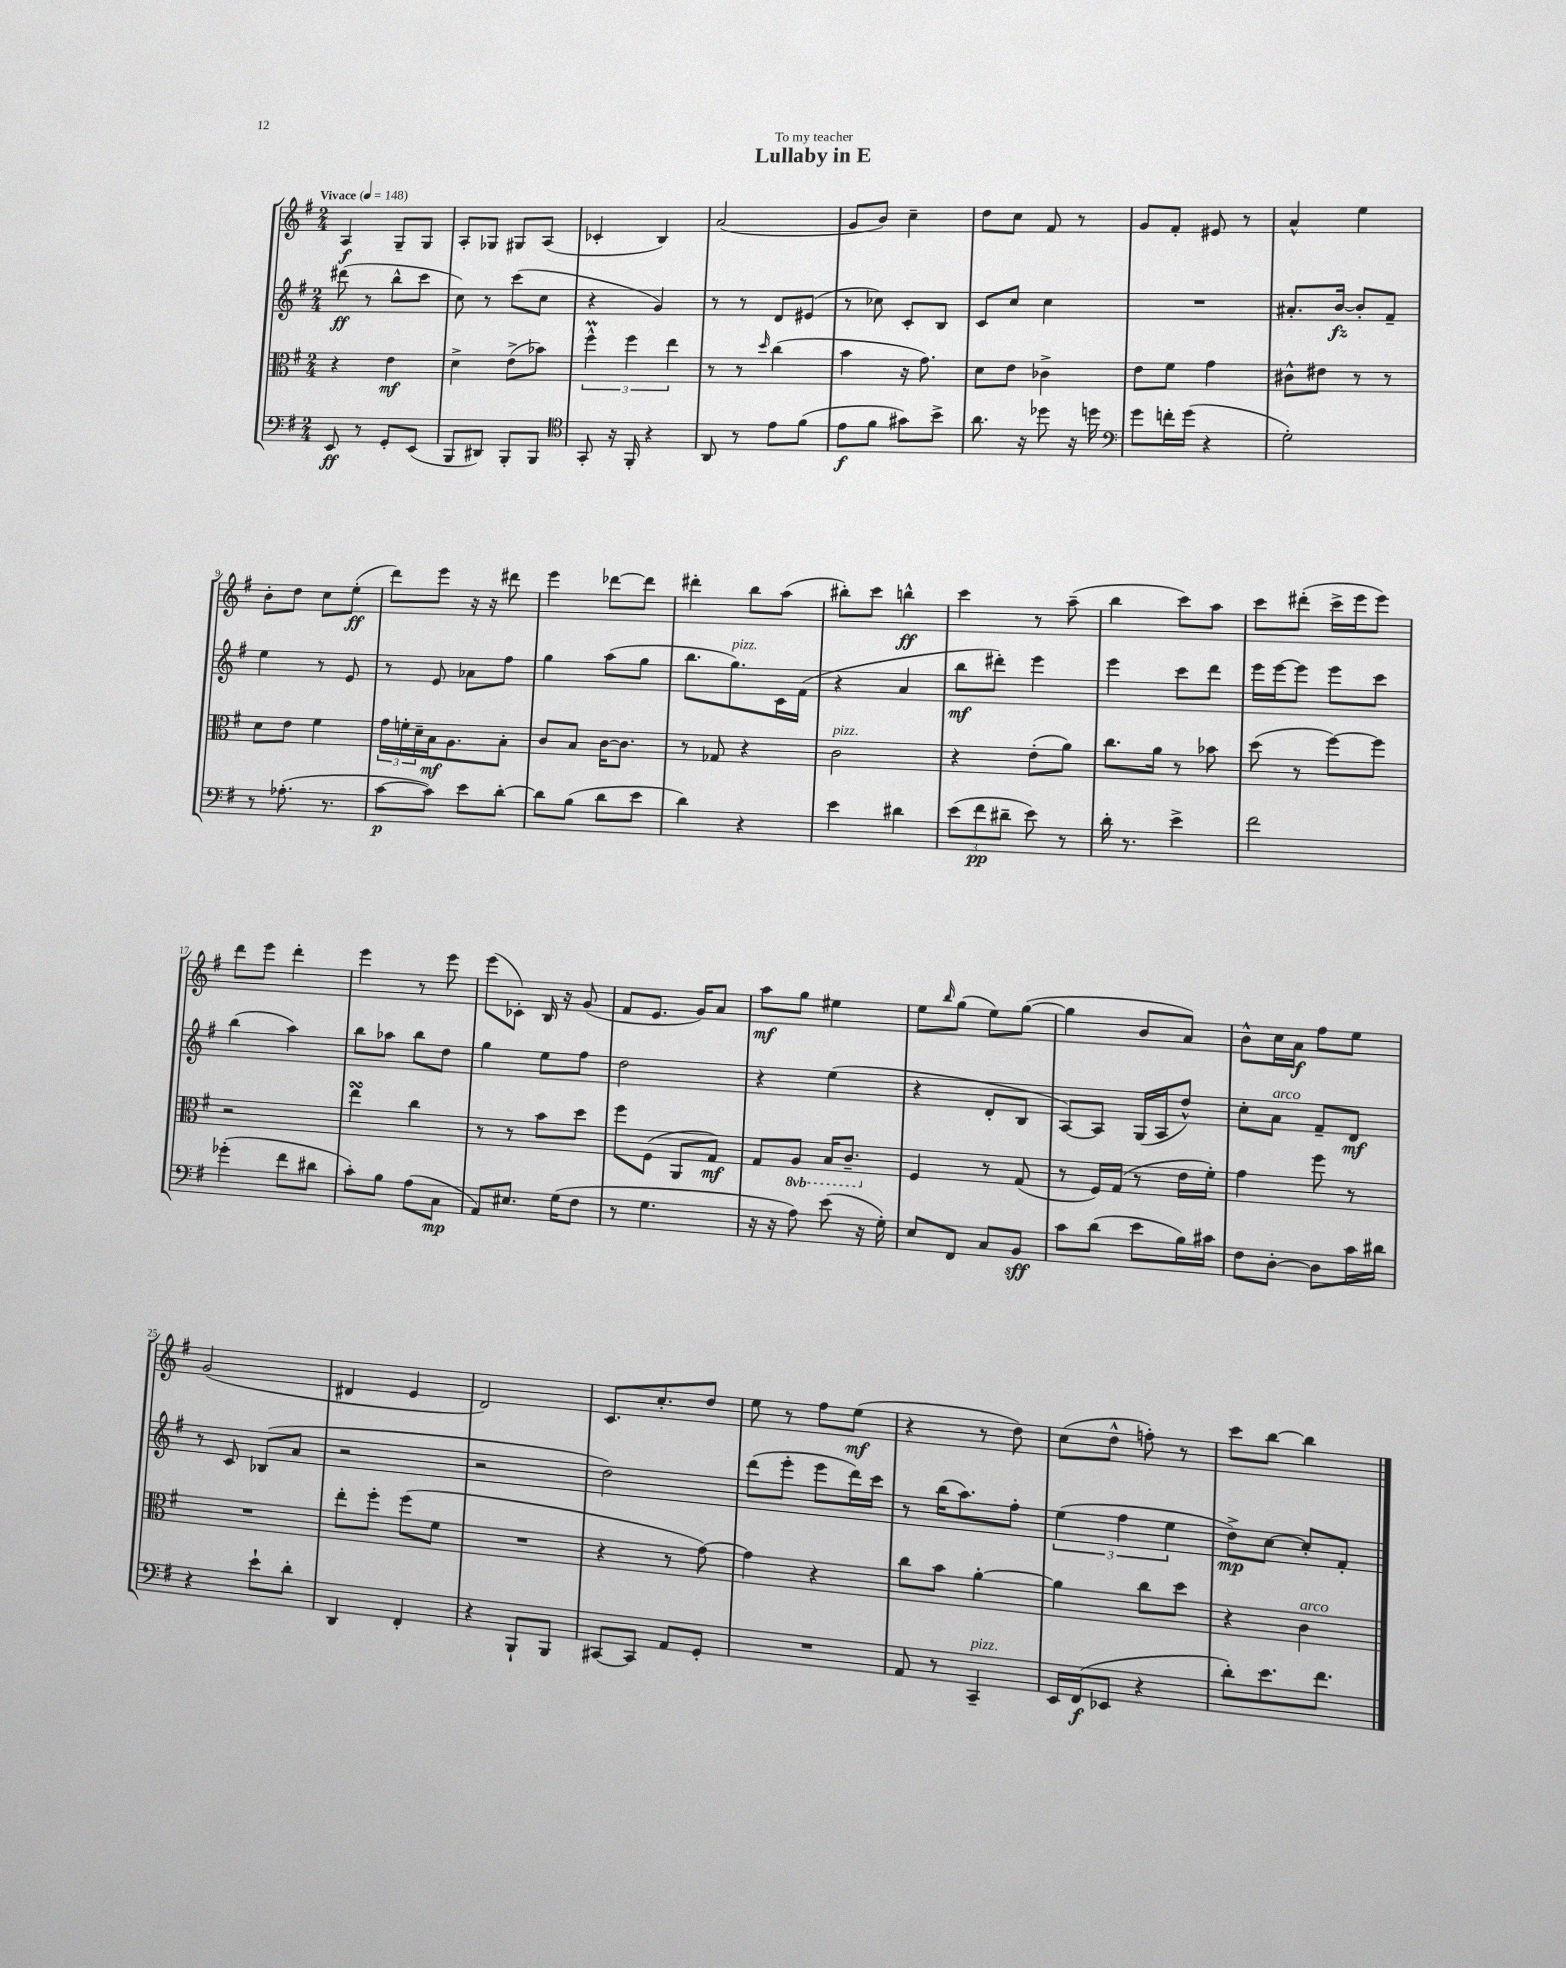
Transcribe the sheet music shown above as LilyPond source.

\header { title = "Lullaby in E" dedication = "To my teacher" }
<<
\new StaffGroup <<
\new Staff = "s0" {
    \clef treble \key g \major \numericTimeSignature \time 2/4 \tempo "Vivace" 4 = 148
    a4\f g8-- g8 |
    a8-. ges8 gis8 a8( |
    ces'4-. b4) |
    a'2( |
    g'8 b'8) c''4-- |
    d''8 c''8 fis'8 r8 |
    g'8 fis'8-. eis'8 r8 |
    a'4-^ e''4 |
    b'8-. d''8 c''8 e''8-.\ff( |
    d'''8) e'''8 r16 r16 dis'''8 |
    e'''4 des'''8~ des'''8 |
    dis'''4-. b''8 a''8( |
    bis''8-.) c'''8 b''4-^\ff |
    c'''4 r8 a''8--( |
    b''4 c'''8) a''8 |
    c'''8 dis'''8-.( c'''16-> e'''16 e'''8) |
    d'''8 e'''8 d'''4-. |
    e'''4 r8 e'''8 |
    e'''8( ces'8-.) b16 r16 g'8( |
    fis'8 e'8. g'16) a'8 |
    a''8\mf g''8 eis''4 |
    e''8 \grace { b''16 } g''8( e''8) g''8~( |
    g''4 b'8 a'8) |
    b'8-^ c''16 a'16\f fis''8 e''8 |
    g'2( |
    dis'4 e'4 |
    d'2) |
    c'8. c''8.-. d''8 |
    e''8 r8 fis''8 e''8\mf( |
    r4 r8 d''8) |
    c''8( d''8-^ f''8-.) r8 |
    c'''8 b''8~ b''4 \bar "|." |
}
\new Staff = "s1" {
    \clef treble \key g \major \numericTimeSignature \time 2/4
    dis'''8\ff( r8 b''8-^ c'''8 |
    c''8) r8 c'''8( c''8 |
    r4 g'4) |
    r8 r8 d'8 eis'8( |
    r8 ces''8) c'8-. b8 |
    c'8 c''8 c''4 |
    R2 |
    ais'8.-. b'16~\fz b'8-. fis'8-- |
    e''4 r8 e'8 |
    r8 e'8 aes'8 fis''8 |
    g''4 a''8( g''8 |
    b''8. g''8.^\markup { \italic "pizz." }) c'16 fis'16( |
    r4 a'4 |
    b''8\mf dis'''8-.) e'''4 |
    e'''4 c'''8 d'''8 |
    e'''16 e'''16~ e'''8 e'''8 c'''8 |
    b''4( a''4) |
    b''8 aes''8 b''8 d''8 |
    g''4 e''8 fis''8 |
    d''2 |
    r4 e''4( |
    r4 d'8-. b8 |
    a8~) a8 g16( a16 d''8-^) |
    c''8-. a'8^\markup { \italic "arco" } fis'8-- d'8\mf |
    r8 c'8 bes8( a'8 |
    r2 |
    r2 |
    d''2) |
    d'''8( e'''8-. e'''8 d'''16) c'''16 |
    r8 b''16( a''8.) fis''8-. |
    \tuplet 3/2 { e''4( fis''4 e''4 } |
    d''8->\mp) c''8~ c''8-. fis'8-. \bar "|." |
}
\new Staff = "s2" {
    \clef alto \key g \major \numericTimeSignature \time 2/4 \set Staff.ottavationMarkups = #ottavation-simple-ordinals
    r4 e'4\mf |
    d'4-> e'8->( bes'8) |
    \tuplet 3/2 { fis''4-^\prall fis''4 e''4 } |
    r8 r8 \grace { d''16 } c''4( |
    b'4 r16 g'8.) |
    d'8 e'8 ces'4-> |
    e'8 fis'8 g'4 |
    cis'8-^ eis'8 r8 r8 |
    d'8 e'8 fis'4 |
    \tuplet 3/2 { g'16 f'16-. d'16-- } b16\mf a8. b8-. |
    c'8 b8 c'16~ c'8. |
    r8 ges8 r4 |
    c'2^\markup { \italic "pizz." } |
    r4 e'8-.( a'8) |
    c''8. a'16 r8 bes'8 |
    d''8( r8 fis''8~) fis''8 |
    r2 |
    e''4\turn c''4 |
    r8 r8 b'8 d''8 |
    fis''8 fis8( a,8 g8\mf) |
    g8 \ottava #-1 a,8 b,16 c8.-- \ottava #0 |
    fis4 r8 g8( |
    r8 fis16) g16( r8 e'16 fis'16-.) |
    g'4 fis''8 r8 |
    R2 |
    e''8-. fis''8-. fis''8( fis'8 |
    R2 |
    r4 r8 g'8~) |
    g'4 r4 |
    c''8 b'8 a'4~-. |
    a'4 c''8 d''8 |
    r4 c'4^\markup { \italic "arco" } \bar "|." |
}
\new Staff = "s3" {
    \clef bass \key g \major \numericTimeSignature \time 2/4
    e,8\ff r8 g,8-. e,8( |
    b,,8 dis,8) b,,8-. b,,8 |
    \clef tenor g,8-. r16 fis,16-. r4 |
    a,8 r8 e'8 fis'8( |
    e'8\f fis'8 gis'8) b'8-> |
    a'8. r16 des''8 r16 d''16 |
    \clef bass g'8 f'16-. g'16( r4 |
    g2-.) |
    r8 aes8.-.( r8. |
    c'8~\p c'8) e'8 d'8~-. |
    d'8 b8( d'8 e'8 |
    d'4) r4 |
    e'4 dis'4 |
    \tuplet 3/2 { e'8( fis'8\pp dis'8-- } e'8) r8 |
    d'16-. r8. e'4-> |
    fis'2 |
    ges'4-.( fis'8 dis'8 |
    c'8-.) b8 a8( c8\mp |
    a,8) eis8. g16( fis8 |
    r8 g4. |
    r16 r16 a8) e'8( r16 g16-.) |
    e8 fis,8 c8 b,8\sff |
    c'8 d'8( e'8 b16) cis'16 |
    fis8 d8~-. d8 c'16 dis'16 |
    r4 e'8-! d'8-. |
    d,4 fis,4-. |
    r4 b,,8-! b,,8 |
    cis,8~ cis,8 a,8 g,8-. |
    R2 |
    a,8 r8 c,4--^\markup { \italic "pizz." } |
    e,16 fis,16\f( ees,8 r4 |
    d'8-.) e'8. fis'8. \bar "|." |
}
>>
>>
